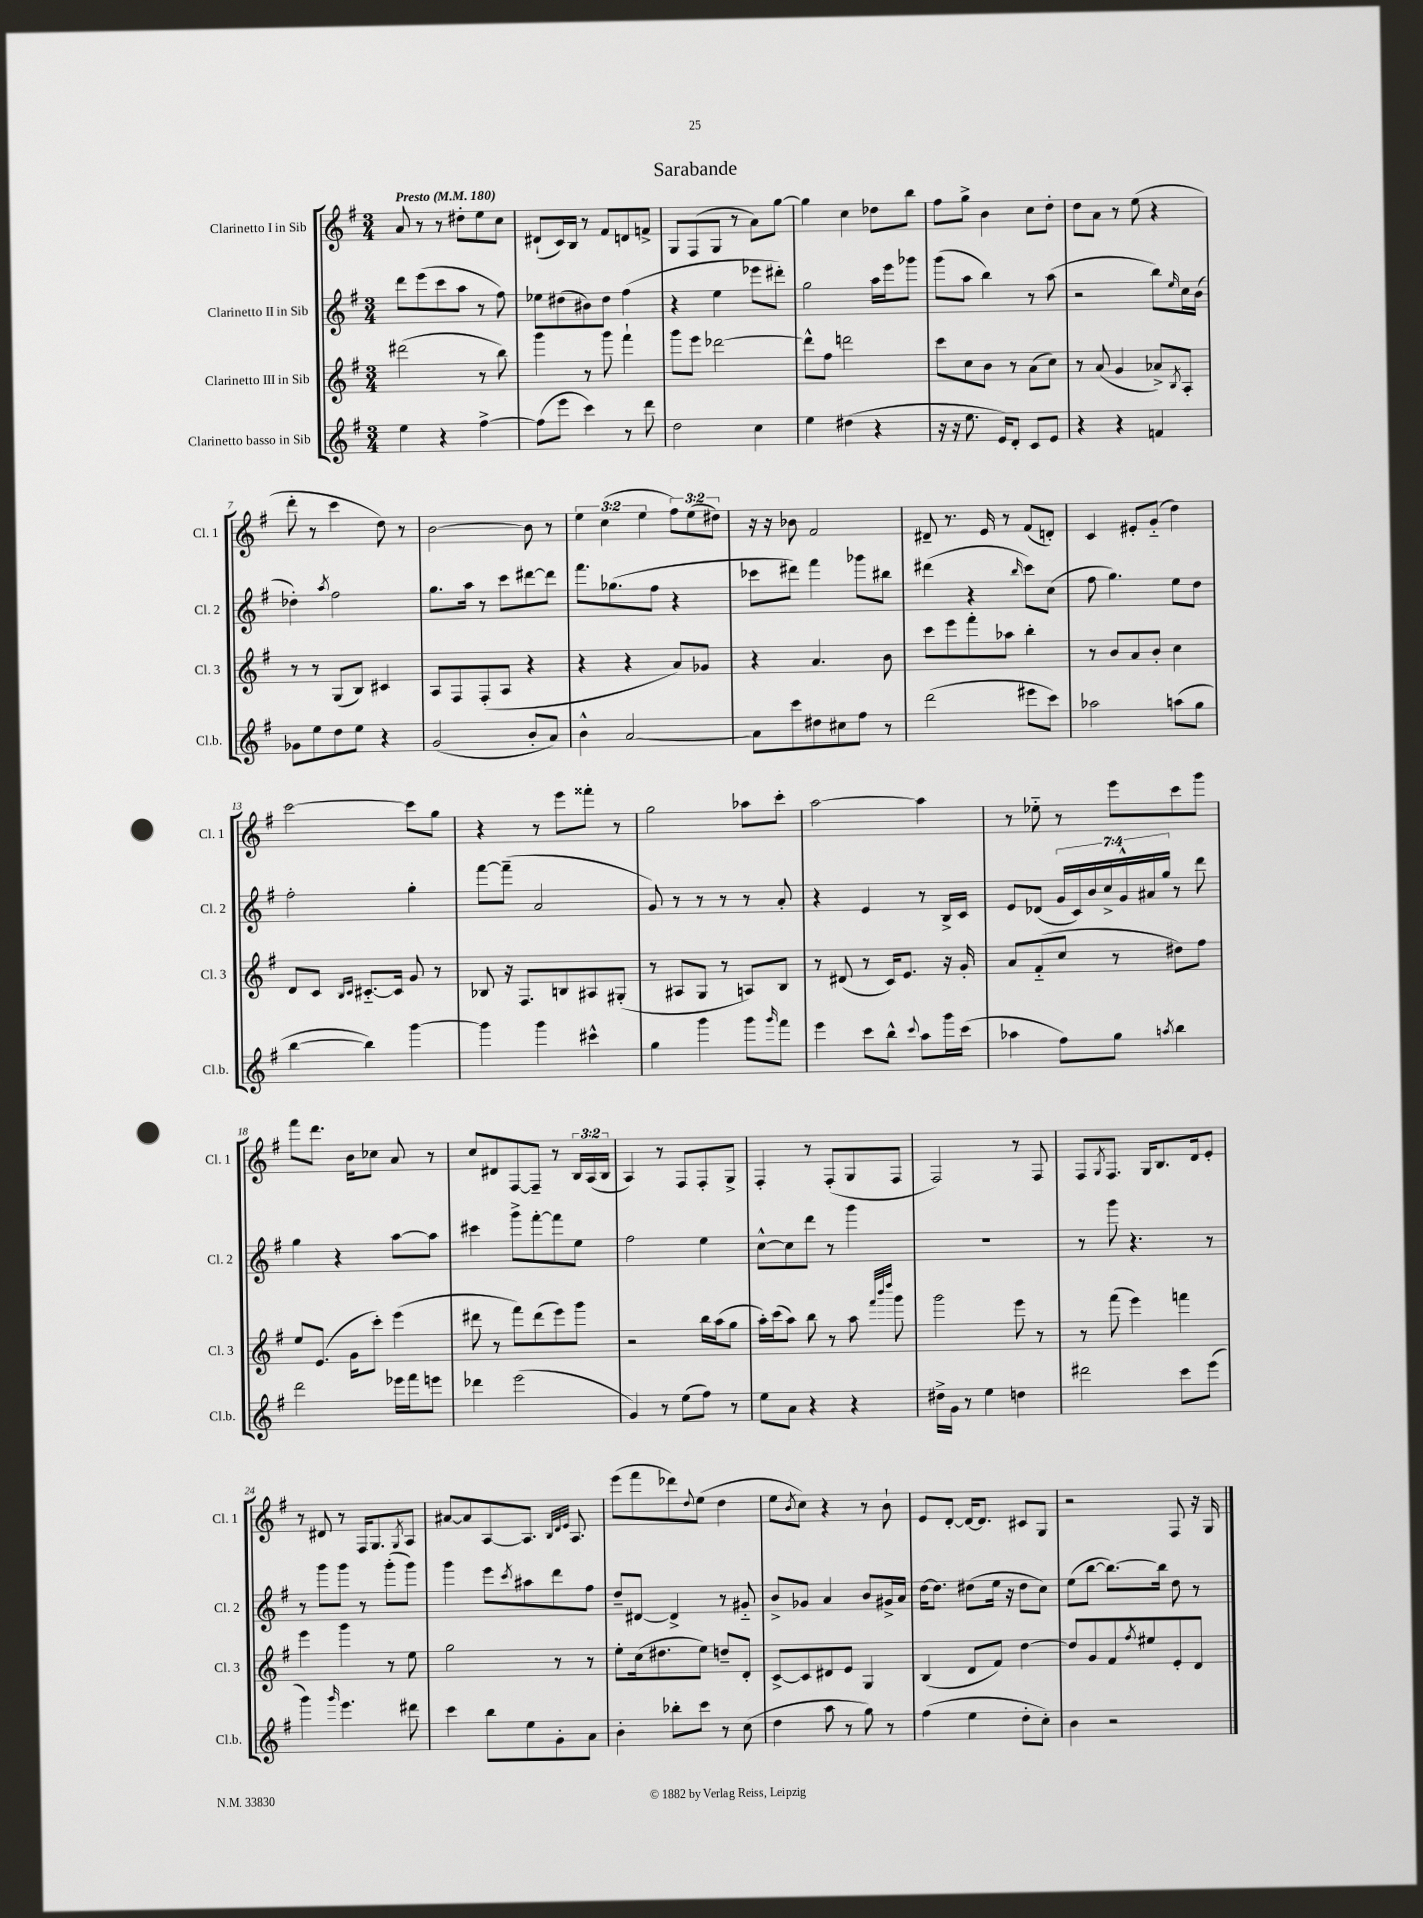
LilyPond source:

\header { title = "Sarabande" }
<<
\new StaffGroup <<
\new Staff = "s0" \with { instrumentName = "Clarinetto I in Sib" shortInstrumentName = "Cl. 1" } {
    \clef treble \key g \major \numericTimeSignature \time 3/4 \override Staff.TupletNumber.text = #tuplet-number::calc-fraction-text \tempo "Presto" 4 = 180
    a'8 r8 r8 dis''8-. e''8 c''8 |
    dis'8-!( c'16) b16 r8 fis'8 d'8 f'8-> |
    g8 fis8( g8 r8 a'8) g''8~ |
    g''4 c''4 des''8 b''8 |
    fis''8 g''8-> b'4 c''8 d''8-. |
    d''8 a'8 r8 e''8( r4 |
    d'''8-. r8 c'''4 d''8) r8 |
    b'2~ b'8 r8 |
    \tuplet 3/2 { e''4 c''4( e''4 } \tuplet 3/2 { fis''8) e''8( dis''8) } |
    r16 r16 bes'8 fis'2 |
    dis'8-- r8. e'16 r8 fis'8( d'8-.) |
    c'4 eis'8-. g'8-_( d''4) |
    c'''2~ c'''8 g''8 |
    r4 r8 e'''8 fisis'''8-. r8 |
    g''2 aes''8 c'''8-. |
    a''2~ a''4 |
    r8 ees''8-_ r8 e'''8 c'''8 g'''8 |
    fis'''8 d'''8. b'16 ces''8 a'8 r8 |
    c''8 dis'8 fis8~ fis8-- r8 \tuplet 3/2 { b16 a16( b16 } |
    a4) r8 fis8 fis8-. g8-> |
    fis4-. r8 fis8-.( g8 fis8 |
    fis2) r8 fis8 |
    fis8 \acciaccatura { g8 } fis8. g16 b8. d'16 e'8-. |
    r8 dis'8 r8 fis16 g8. \acciaccatura { g8 } a8 |
    ais'8~ ais'8 a8~ a8. \grace { b32 d'32 e'32 } a8. |
    e'''8( fis'''8 des'''8) \appoggiatura { d''8 } e''8( d''4 |
    e''8 \acciaccatura { b'8 } c''8) r4 r8 b'8-! |
    e'8 d'8~-. d'16~ d'8. cis'8 g8 |
    r2 fis8 r16 g16 \bar "|." |
}
\new Staff = "s1" \with { instrumentName = "Clarinetto II in Sib" shortInstrumentName = "Cl. 2" } {
    \clef treble \key g \major \numericTimeSignature \time 3/4 \override Staff.TupletNumber.text = #tuplet-number::calc-fraction-text
    d'''8 e'''8( c'''8 a''8 r8 fis''8) |
    ees''8 dis''8( bis'8) dis''8 fis''4( |
    r4 e''4 ees'''8 dis'''8-.) |
    g''2 a''16 e'''16 ges'''8 |
    g'''8( a''8 b''4) r8 a''8( |
    r2 b''8) \grace { e''16 } c''16 b'16( |
    des''4-.) \acciaccatura { a''8 } fis''2 |
    g''8. a''16 r8 c'''8 dis'''8~ dis'''8 |
    fis'''8. ges''8.( fis''8 r4 |
    ces'''8 dis'''8) fis'''4 ges'''8 bis''8 |
    dis'''4( r4 \grace { b''16 } c'''8) c''8( |
    fis''8 g''4.) e''8 d''8 |
    fis''2-. g''4-. |
    fis'''8~ fis'''8--( a'2 |
    g'8) r8 r8 r8 r8 a'8-. |
    r4 e'4 r8 b16-> c'16 |
    e'8 des'8( \tuplet 7/4 { g'16 c'16) b'16 c''16-> g'16-^ ais'16 g''16 } r8 d'''8 |
    g''4 r4 a''8~ a''8 |
    cis'''4 g'''8-> fis'''8~-. fis'''8 e''8 |
    fis''2 e''4 |
    c''8~-^ c''8 d'''8 r8 g'''4 |
    R2. |
    r8 g'''8 r4. r8 |
    r8 g'''8 g'''8 r8 g'''8-.( g'''8) |
    g'''4 e'''8 \acciaccatura { c'''8 } ais''8 d'''8 fis''8 |
    d''8-- dis'8~ dis'4-> r8 gis'8-_ |
    b'8-> ges'8 a'4 b'8 gis'16-> a'16 |
    d''16~ d''8. dis''8( e''16 r16 dis''8 c''8) |
    e''8( b''8~ b''8.~) b''16 d''8 r8 \bar "|." |
}
\new Staff = "s2" \with { instrumentName = "Clarinetto III in Sib" shortInstrumentName = "Cl. 3" } {
    \clef treble \key g \major \numericTimeSignature \time 3/4
    dis'''2( r8 b''8) |
    g'''4 r8 g'''8 fis'''4-! |
    g'''8 e'''8 des'''2~ |
    des'''8-^ fis''8 d'''2 |
    c'''8 c''8 b'8 r8 a'8( c''8) |
    r8 a'8( g'4 aes'8->) \acciaccatura { b8 } a8-. |
    r8 r8 g8( b8) cis'4 |
    a8 fis8 fis8-.( a8 r4 |
    r4 r4 a'8) ges'8 |
    r4 a'4. b'8 |
    c'''8 e'''8 fis'''8-. aes''8 b''4-. |
    r8 b'8 a'8 b'8-. c''4 |
    d'8 c'8 \grace { b16 c'16 } cis'8.~-_ cis'16 g'8 r8 |
    bes8 r16 fis8. b8 ais8 gis8-.( |
    r8 ais8 g8 r8 a8) b8 |
    r8 dis'8( r8 c'16) e'8. r16 g'16-. |
    a'8 fis'8-_( c''8 r8 dis''8) fis''8 |
    e''8 e'8.( g'16 c'''8-.) e'''4( |
    dis'''8 r8 fis'''8) dis'''8( e'''8) g'''8 |
    r2 b''16 a''16( g''8 |
    a''16-.) c'''16( a''8) b''8 r8 a''8 \grace { fis'''32 b'''32 d''''32 } g'''8 |
    g'''2 e'''8 r8 |
    r8 fis'''8( e'''4) f'''4 |
    e'''4 g'''4 r8 e''8 |
    g''2 r8 r8 |
    e''8-. c''16( dis''8. e''8) d''8-- d'8-. |
    c'8~-> c'8 dis'8 e'8 g4 |
    b4( d'8 fis'8) d''4~ |
    d''8 g'8 fis'8 \acciaccatura { fis''8 } eis''8 e'8-. d'8 \bar "|." |
}
\new Staff = "s3" \with { instrumentName = "Clarinetto basso in Sib" shortInstrumentName = "Cl.b." } {
    \clef treble \key g \major \numericTimeSignature \time 3/4
    e''4 r4 fis''4~-> |
    fis''8( e'''8 c'''4) r8 d'''8 |
    d''2 c''4 |
    e''4 dis''4( r4 |
    r16 r16 e''8. e'16) d'8-. c'8 e'8 |
    r4 r4 f'4 |
    ges'8 e''8 d''8 e''8 r4 |
    g'2( b'8-. a'8) |
    b'4-^ a'2~ |
    a'8 c'''8 dis''8 cis''8 fis''8 r8 |
    d'''2( eis'''8 c'''8) |
    aes''2 a''8( g''8 |
    b''4~ b''4) g'''4~ |
    g'''4 g'''4 cis'''4-^ |
    g''4 g'''4 g'''8 \grace { g'''16 } fis'''8 |
    e'''4 c'''8 b''8-^ \appoggiatura { c'''8 } a''8 g'''16 c'''16( |
    aes''4 fis''8) g''8 \acciaccatura { a''8 } b''4 |
    d'''2 ees'''16 fis'''16 e'''8 |
    des'''4 e'''2( |
    g'4) r8 e''8( fis''8) r8 |
    e''8 a'8 r4 r4 |
    dis''16-> g'16 r8 e''4 d''4 |
    dis'''2 c'''8 e'''8( |
    g'''4) \grace { g'''16 } e'''4. dis'''8 |
    c'''4 b''8 e''8 g'8-. a'8 |
    b'4-. bes''8-. c'''8 r8 c''8( |
    d''4 a''8 r8 g''8) r8 |
    fis''4( e''4 d''8-. c''8-.) |
    b'4 r2 \bar "|." |
}
>>
>>
